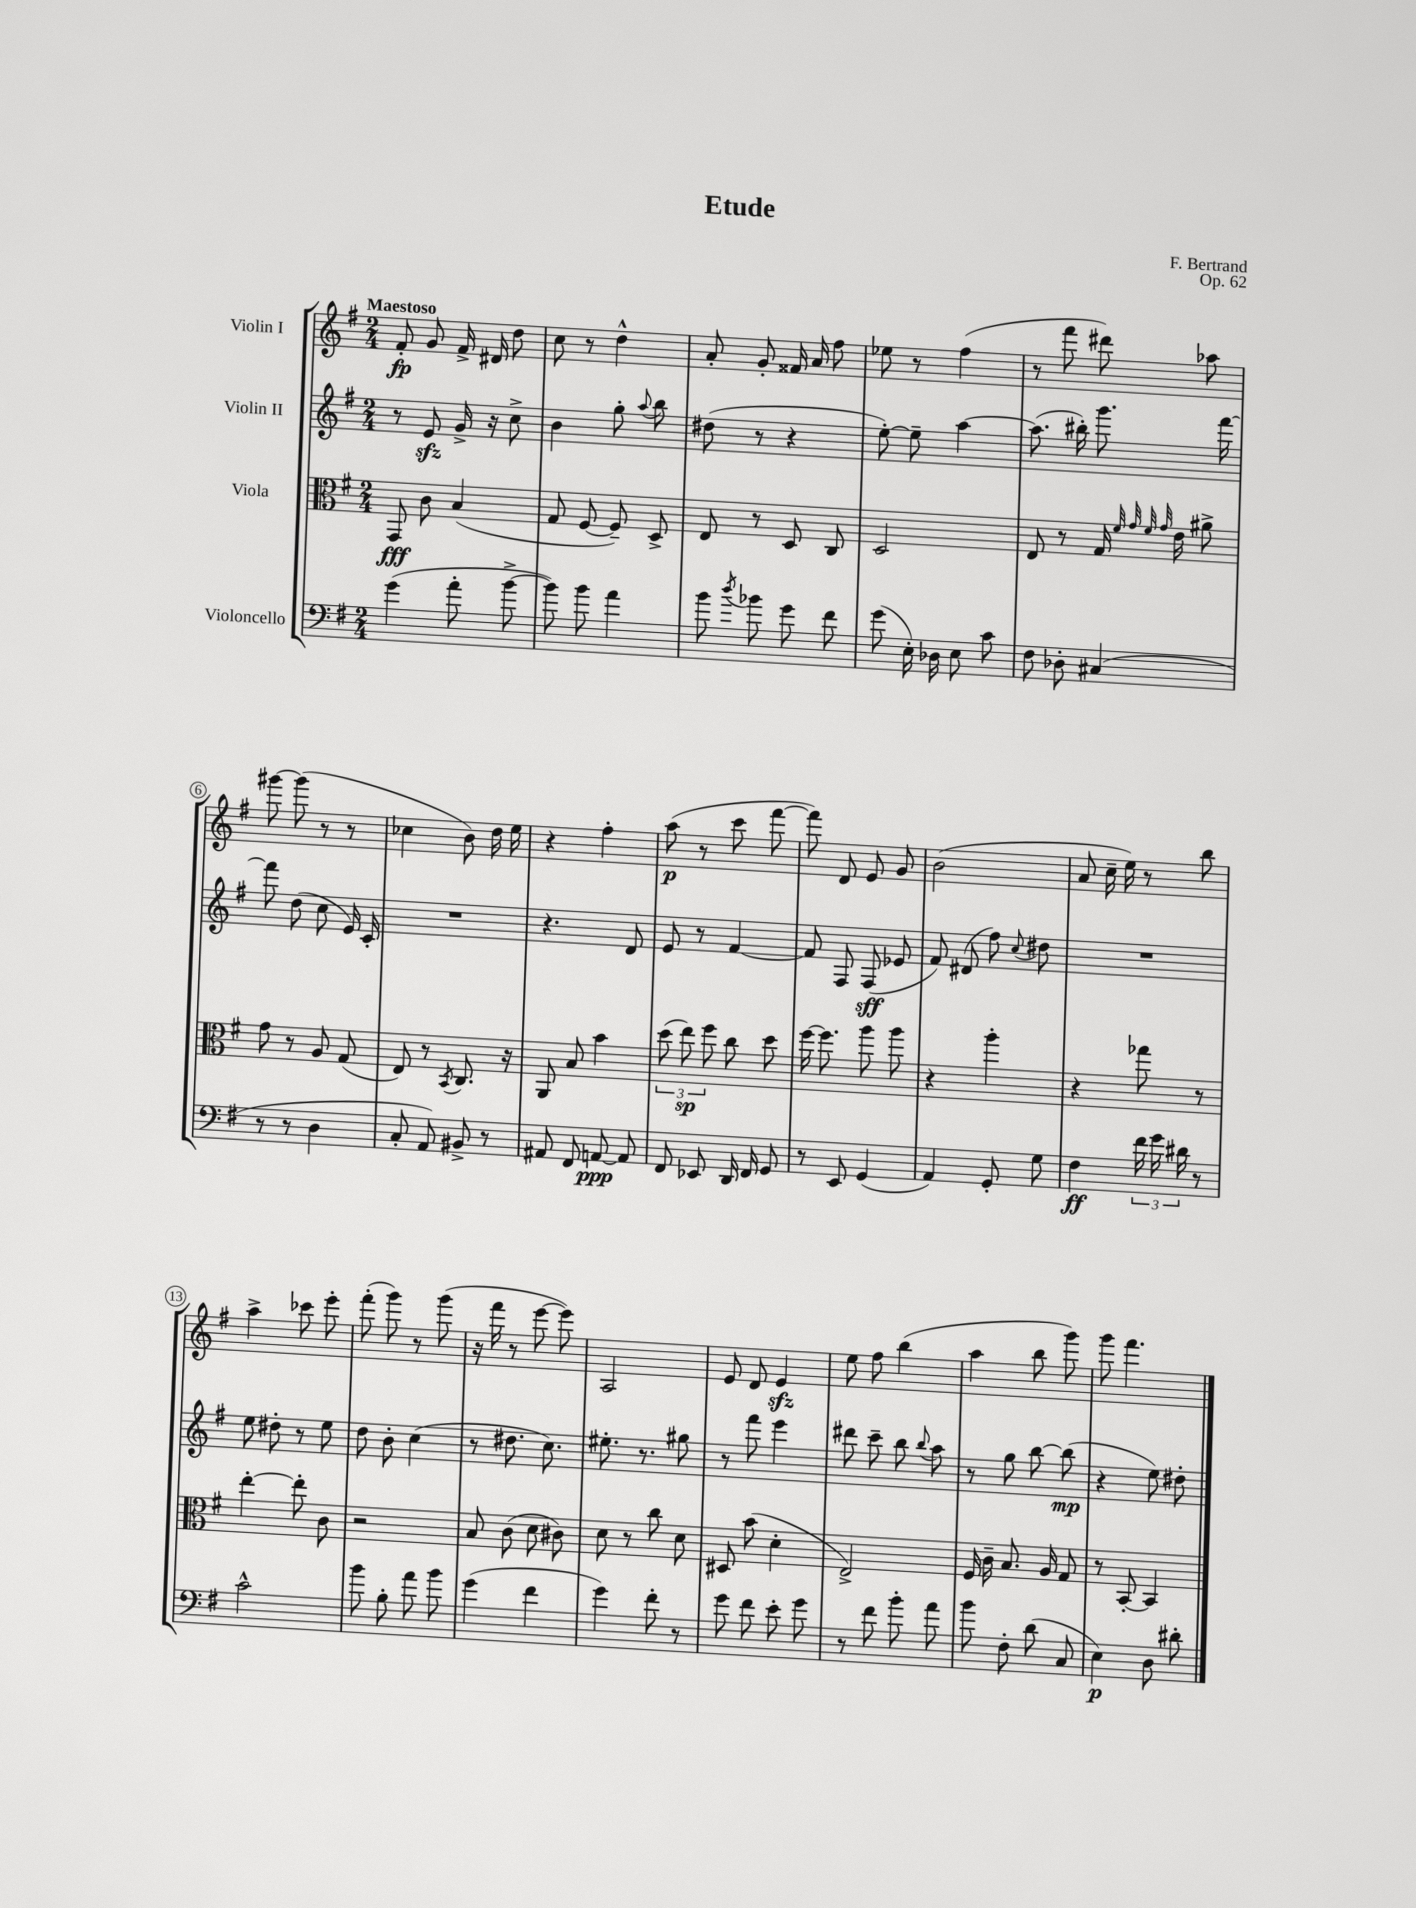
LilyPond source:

\header { title = "Etude" composer = "F. Bertrand" opus = "Op. 62" }
<<
\new StaffGroup <<
\new Staff = "s0" \with { instrumentName = "Violin I" } {
    \clef treble \key g \major \numericTimeSignature \time 2/4 \tempo "Maestoso"
    \autoBeamOff fis'8-.\fp g'8 fis'16-> dis'16 d''8 |
    c''8 r8 d''4-^ |
    a'8-. g'8-. fisis'16 a'16 fis''8 |
    ees''8 r8 fis''4( |
    r8 fis'''8 dis'''8) aes''8 |
    gis'''8~ gis'''8( r8 r8 |
    ces''4 b'8) d''16 e''16 |
    r4 fis''4-. |
    a''8\p( r8 c'''8 fis'''8~ |
    fis'''8) d'8 e'8 g'8 |
    b'2( |
    a'8 c''16-- e''16) r8 b''8 |
    a''4-> ces'''8 e'''8-. |
    fis'''8-.( g'''8) r8 g'''8( |
    r16 fis'''16 r8 e'''8~ e'''8) |
    a2 |
    e'8 d'8 e'4\sfz |
    e''8 fis''8 b''4( |
    a''4 b''8 g'''8) |
    g'''8 fis'''4. \bar "|." |
}
\new Staff = "s1" \with { instrumentName = "Violin II" } {
    \clef treble \key g \major \numericTimeSignature \time 2/4
    \autoBeamOff r8 e'8\sfz g'16-> r16 c''8-> |
    b'4 g''8-. \appoggiatura { a''8 } b''8 |
    dis''8( r8 r4 |
    e''8~-.) e''8-- a''4~ |
    a''8.( bis''16-.) g'''8. fis'''16~ |
    fis'''8 d''8( c''8 e'16) c'16-. |
    R2 |
    r4. d'8 |
    e'8 r8 fis'4~ |
    fis'8 fis8 fis8\sff( ees'8 |
    fis'8) dis'8( fis''8) \appoggiatura { c''8 } dis''8 |
    R2 |
    e''8 dis''8-. r8 e''8 |
    d''8 b'8-. c''4( |
    r8 dis''8. c''8.) |
    eis''8.-. r8. gis''8 |
    r8 fis'''8 e'''4 |
    dis'''8 c'''8-- b''8 \appoggiatura { b''8 } a''8 |
    r8 g''8 b''8~ b''8\mp( |
    r4 e''8) dis''8-. \bar "|." |
}
\new Staff = "s2" \with { instrumentName = "Viola" } {
    \clef alto \key g \major \numericTimeSignature \time 2/4
    \autoBeamOff g,8\fff c'8 b4( |
    g8 fis8~ fis8--) d8-> |
    e8 r8 d8 c8 |
    d2 |
    e8 r8 g16 \grace { fis'32 g'32 fis'32 g'32 } e'16 ais'8-> |
    g'8 r8 a8 g8( |
    e8) r8 \acciaccatura { b,8 } c8. r16 |
    a,8 b8 b'4 |
    \tuplet 3/2 { d''8( e''8\sp) fis''8 } c''8 d''8 |
    fis''16~ fis''8. a''8 a''8 |
    r4 a''4-. |
    r4 ges''8 r8 |
    e''4~-. e''8-. c'8 |
    r2 |
    b8 c'8( d'8 cis'8) |
    d'8 r8 c''8 d'8 |
    dis8 b'8( d'4-. |
    e2->) |
    fis16 c'16-- b8. a16 g8 |
    r8 b,8~-. b,4 \bar "|." |
}
\new Staff = "s3" \with { instrumentName = "Violoncello" } {
    \clef bass \key g \major \numericTimeSignature \time 2/4
    \autoBeamOff g'4( a'8-. b'8~-> |
    b'8) b'8 a'4 |
    b'8 \acciaccatura { d''8 } bes'8 g'8 fis'8 |
    g'8( e16-.) des16 e8 c'8 |
    fis8 des8-. cis4( |
    r8 r8 d4 |
    c8-. a,8) bis,8-> r8 |
    ais,8 fis,8 a,8~\ppp a,8 |
    fis,8 ees,8 d,16 fis,16 g,8 |
    r8 e,8 g,4( |
    a,4) g,8-. g8 |
    fis4\ff \tuplet 3/2 { fis'16 g'16 dis'16 } r8 |
    c'2-^ |
    b'8 b8-. a'8 b'8 |
    g'4( fis'4 |
    g'4) fis'8-. r8 |
    g'8 fis'8 e'8-. g'8 |
    r8 fis'8 b'8-. a'8 |
    b'8 fis8-. d'8( c8 |
    e4\p) d8 dis'8-. \bar "|." |
}
>>
>>
\layout { \context { \Score \override BarNumber.stencil = #(make-stencil-circler 0.1 0.3 ly:text-interface::print) } }
